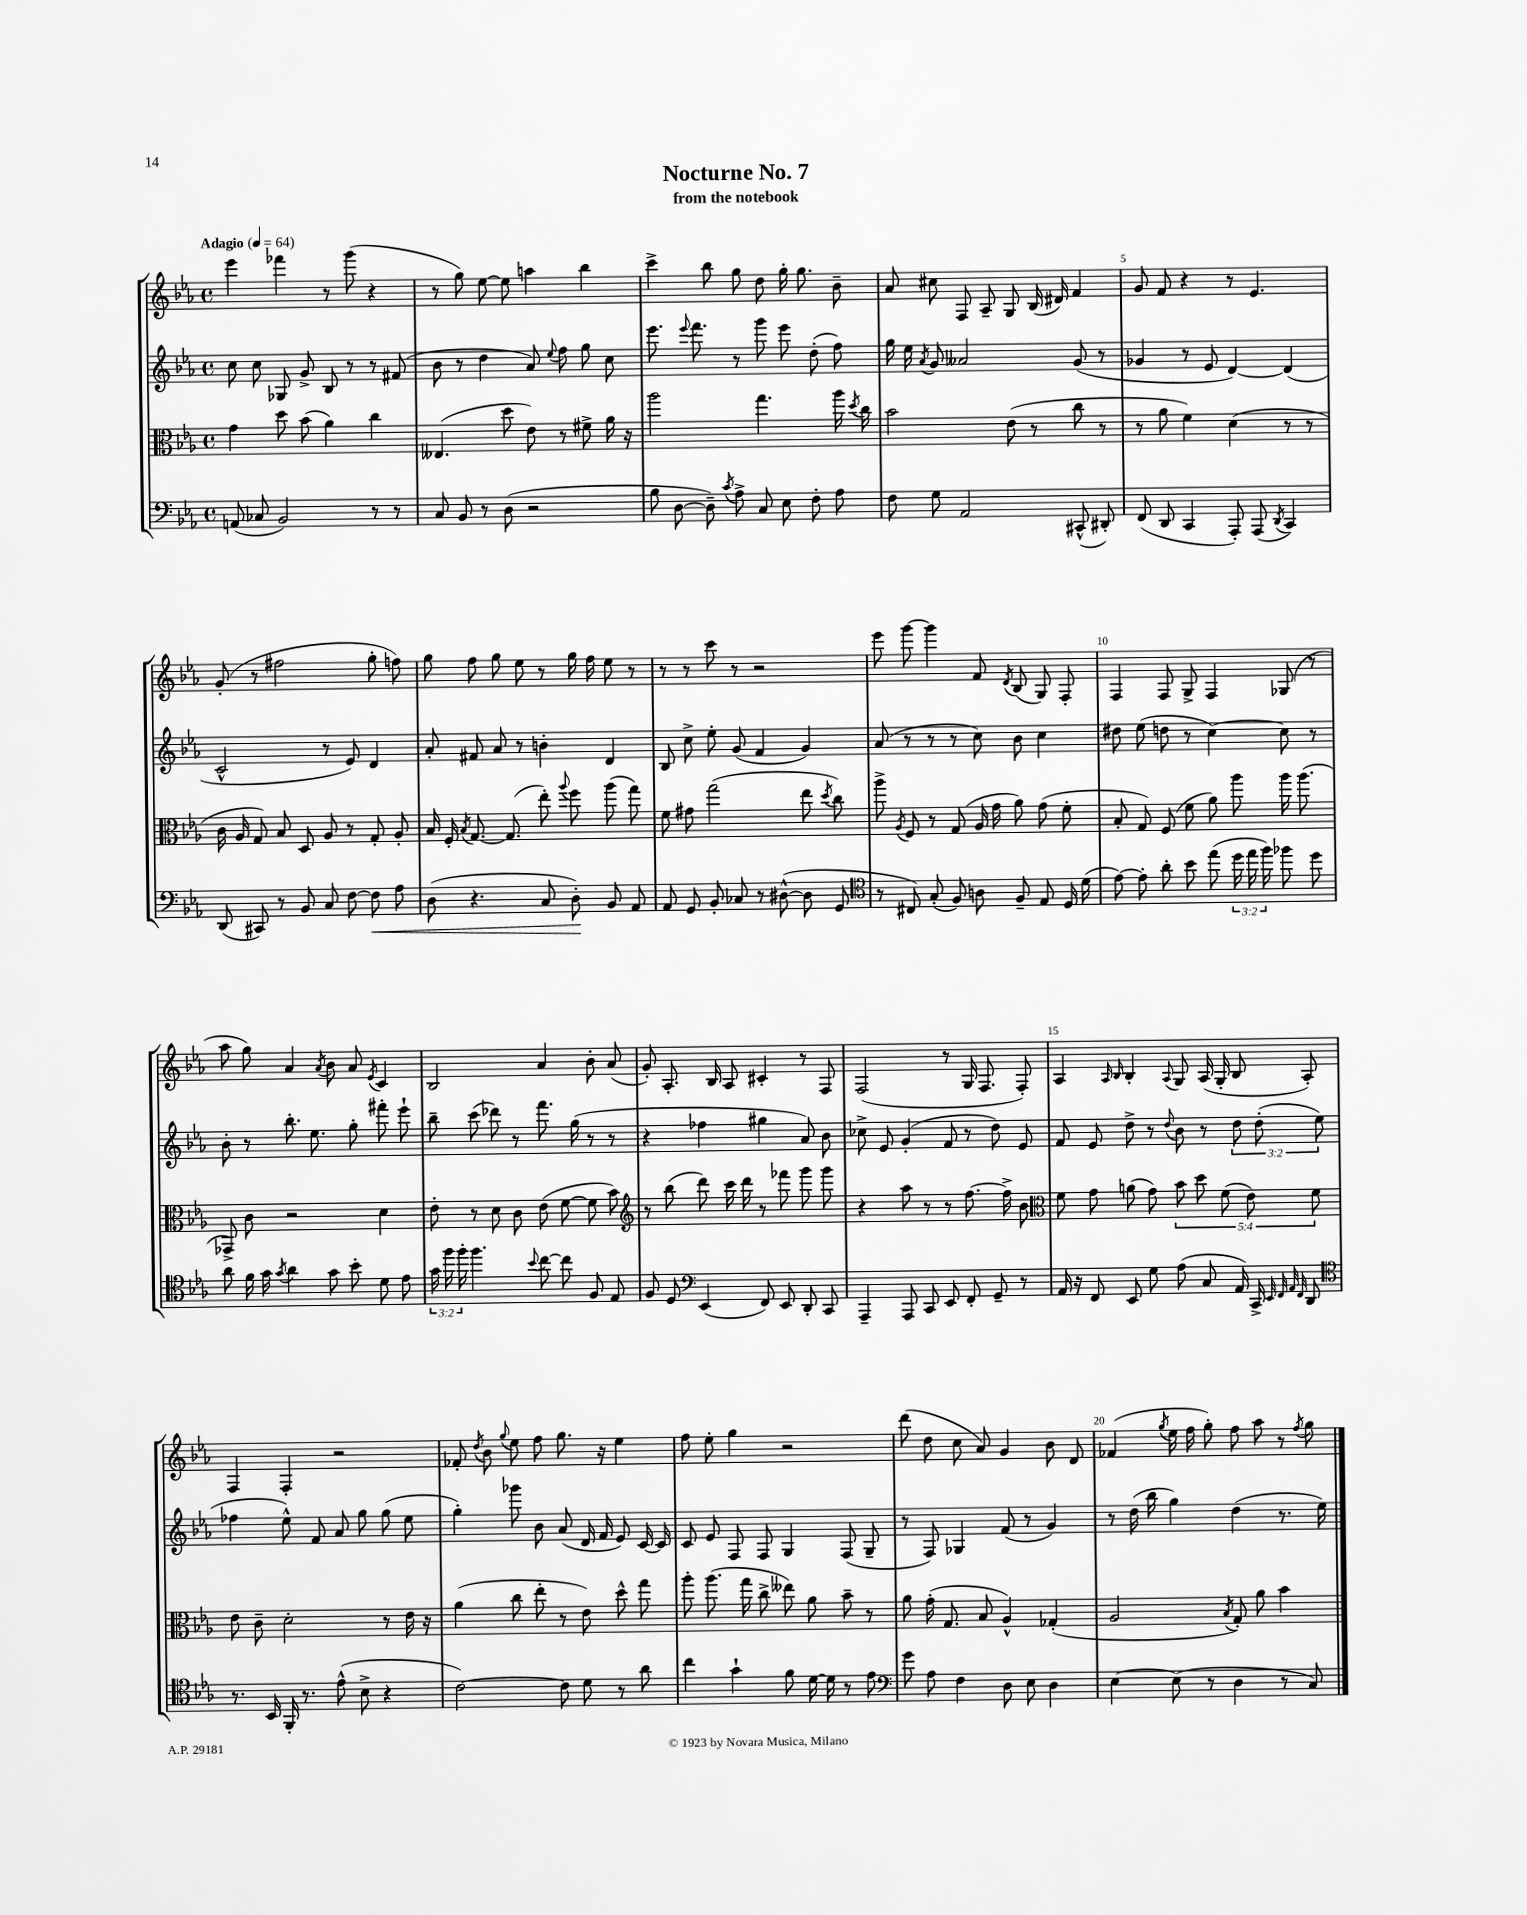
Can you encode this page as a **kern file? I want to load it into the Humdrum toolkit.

**kern	**kern	**kern	**kern
*staff4	*staff3	*staff2	*staff1
*clefF4	*clefC3	*clefG2	*clefG2
*k[b-e-a-]	*k[b-e-a-]	*k[b-e-a-]	*k[b-e-a-]
*M4/4	*M4/4	*M4/4	*M4/4
*met(c)	*met(c)	*met(c)	*met(c)
*MM64	*MM64	*MM64	*MM64
(8AA/	4g\	8cc\	4eee-\
8C-/	.	8cc\	.
2BB-/)	8dd\	8G-/	4fff-\
.	(8b-\	8g^/	.
.	4a-\)	8B-/	8r
.	.	8r	(8ggg\
8r	4cc\	8r	4r
8r	.	(8f#/	.
=	=	=	=
8C/	(4.E--/	8b-\	8r
8BB-/	.	8r	8gg\)
8r	.	4dd\	[8ee-\
(8D\	8dd\	.	8ee-\]
2r	8e-\)	8a-/)	4aa\
.	.	8qqee-/	.
.	8r	8ff\	.
.	8f#^\	8gg\	4bb-\
.	16a-\	8cc\	.
.	16r	.	.
=	=	=	=
8B-\	2aa-\	8.eee-\	4ccc^\
[8D\	.	.	.
.	.	8qqeee-/	.
.	.	8.fff\	.
8D~\])	.	.	8bb-\
8qc/	.	.	.
8A-^\	.	8r	8gg\
8C/	4.gg\	8ggg\	8dd\
8E-\	.	8eee-\	16gg'\
.	.	.	8.gg\
8F'\	.	(8dd'\	.
8A-\	16aa-\	8ff\)	8b-~\
.	8qdd/	.	.
.	16cc\	.	.
=	=	=	=
8F\	2b-\	16gg\	8a-/
.	.	16ee-\	.
.	.	8qa-/	.
8G\	.	8g/	8cc#\
2AA-/	.	2a--/	8F/
.	.	.	8A-~/
.	(8e-\	.	8G/
.	8r	.	(16B-/
.	.	.	16d#/)
(8CC#^^/	8cc\	(8g/	4f/
8DD#'/)	8r	8r	.
=	=	=	=
(8FF/	8r	4g-/	8g/
8DD/	8a-\	.	8f/
4CC/	4f\)	8r	4r
.	.	8e-/	.
8AAA-'/)	(4d\	[4d/)	8r
(8AAA-/	.	.	4.e-/
8qDD/	.	.	.
4CC/)	8r	(4d/]	.
.	8r	.	.
=	=	=	=
(8DD/	16c\	2c^^/	(8g'/
.	16A-/	.	.
8CC#/)	8G/)	.	8r
8r	8B-/	.	2ff#\
8BB-/	8D/	.	.
8C/	8A-/	8r	.
[8F\	8r	8e-/)	.
8F\]	8G'/	4d/	8gg'\
8A-\	8A-'/	.	8ff\)
=	=	=	=
(8D\	16B-/	8a-'/	8gg\
.	16F'/	.	.
.	8qB-/	.	.
4.r	[8.G/	8f#/	8ff\
.	.	8a-/	8gg\
.	(8.G/]	.	.
.	.	8r	8ee-\
8C/	8ee-'\)	4b'\	8r
.	8qqaa-/	.	.
8D'\)	8ff\	.	16gg\
.	.	.	16ff\
8BB-/	(8aa-\	4d/	8ee-\
8AA-/	8gg\)	.	8r
=	=	=	=
8AA-/	8f\	8B-/	8r
8GG/	8g#\	8cc^\	8r
8BB-'/	(2gg\	8ee-'\	8ccc\
8C-/	.	(8g/	8r
8r	.	4f/	2r
([8D#^^\	.	.	.
8D#\]	8ee-\	4g/)	.
.	8qdd/	.	.
8GG/	8cc\)	.	.
=	=	=	=
*clefC4	*	*	*
8r	8aa-^\	(8a-/	8eee-\
.	8qA-/	.	.
8C#/)	8F/	8r	[8ggg\
(8G'/	8r	8r	4ggg\]
8F/)	(8G/	8r	.
8A\	16A-/	8cc\)	8f/
.	16g\	.	.
.	.	.	8qd/
8F~/	8a-\)	8b-\	(8B-/
8E-/	(8g\	4cc\	8G/)
16D/	8f'\	.	8F'/
(16d\	.	.	.
=	=	=	=
[8e-\)	8B-'/	8dd#\	4F/
8e-'\]	8G/)	(8ee-\	.
8a-'\	(8F/	8dd\	8F/
8b-\	8f\	8r	8G^/
(8ee-\	8a-\)	[4cc\)	4F/
24dd\	8aa-\	.	.
24ee-\	.	.	.
24ff\)	.	.	.
8ff-\	16aa-\	8cc\]	(8G-/
.	(8.aa-\	.	.
8dd\	.	8r	8r
=	=	=	=
8a-\	8GG-^/)	8b-'\	8aa-\
16f\	8c\	8r	8gg\)
16g\	.	.	.
8qg/	.	.	.
4a-\	2r	8.bb-'\	4a-/
.	.	8.ee-\	.
.	.	.	8qa-/
8g\	.	.	8b-\
8b-'\	.	8gg'\	8a-/
.	.	.	8qe-/
8d\	4d\	8fff#'\	4c/
8e-\	.	8eee-`\	.
=	=	=	=
24g\	8e-'\	8bb-~\	2B-/
24ff\	.	.	.
24ff'\	.	.	.
4.ff\	8r	(8ccc\	.
.	8d\	8ddd-\)	.
.	8c\	8r	.
8qqb-/	.	.	.
[8cc\	(8e-\	8.fff\	4a-/
8cc\]	[8f\	.	.
.	.	(16gg\	.
8F/	8f\]	8r	8b-'\
8E-/	8b-\)	8r	(8a-/
=	=	=	=
*	*clefG2	*	*
8F/	8r	4r	8g'/)
8D/	(8bb-\	.	8.A-'/
*clefF4	*	*	*
(4EE-/	8ddd\)	4ff-\	.
.	.	.	16B-/
.	16ccc\	.	8A-/
.	16ddd\	.	.
8FF/)	8r	4gg#\	4c#'/
8EE-/	8fff-\	.	.
8DD'/	8ggg\	8a-/)	8r
8CC/	8ggg\	8b-\	8F/
=	=	=	=
4AAA-~/	4r	8cc-^\	(2F/
.	.	8e-/	.
8AAA-/	8aa-\	(4g'/	.
8CC/	8r	.	.
8EE-/	8r	8f/	8r
8FF'/	[8.ff\	8r	16G/
.	.	.	8.F/
8GG~/	.	8dd\)	.
.	16ff^\]	.	.
8r	8b-\	8e-/	8F'/)
=	=	=	=
*	*clefC3	*	*
16AA-/	8f\	8f/	4A-/
16r	.	.	.
8FF/	8g\	8e-/	.
.	.	.	16qqA-/
.	.	.	16qqB-/
8EE-/	(8a\	8dd^\	4B-'/
8G\	8g\)	8r	.
.	.	8qqdd/	8qqA-/
(8A-\	10b-\	8b-\	8G/
.	10dd\	.	.
8C/	.	8r	(16A-/
.	.	.	16G'/
.	(10f\	.	.
16AA-/)	.	12dd\	8B-/
.	10e-\)	.	.
16CC^/	.	.	.
.	.	(12dd'\	.
32qqEE-/	.	.	.
32qqFF/	.	.	.
32qqAA-/	.	.	.
32qqFF/	.	.	.
8DD/	.	.	8A-'/)
.	10f\	.	.
.	.	12ee-\	.
=	=	=	=
*clefC4	*	*	*
8.r	8e-\	4ff-\	4F/
.	8c~\	.	.
16BB-/	.	.	.
16FF'/	2d'\	8ee-^^\)	4F'/
8.r	.	.	.
.	.	8f/	.
(8e-^^\	.	8a-/	2r
8B-^\	.	8gg\	.
4r	8r	(8gg\	.
.	16e-\	8ee-\	.
.	16r	.	.
=	=	=	=
[2c\)	(4a-\	4gg'\)	8f-'/
.	.	.	8qdd/
.	.	.	8b-\
.	.	.	8qqgg/
.	8cc\	8ggg-\	8ee-\
.	8ee-'\	8b-\	8ff\
8c\]	8r	(8a-/	8.gg\
8d\	8e-\)	16d/	.
.	.	16f/	16r
8r	8dd^^\	8e-/)	4ee-\
8a-\	8gg\	[16c/	.
.	.	16c/]	.
=	=	=	=
4cc\	8aa-'\	8c/	8ff\
.	(8.aa-\	8e-/	8ee-'\
4g`\	.	8F/	4gg\
.	16gg\	.	.
.	8cc^\	8F/	.
8f\	8ee--\)	4G/	2r
[16d\	8a-\	.	.
16d\]	.	.	.
8r	8b-~\	(8F/	.
8e-\	8r	8G~/	.
=	=	=	=
*clefF4	*	*	*
8g\	8a-\	8r	(8ddd\
8A-\	(16g'\	8F/)	8dd\
.	8.G/	.	.
4F\	.	4G-/	8cc\
.	8B-/	.	8a-/)
8D\	4A-^^/)	(8f/	4g/
8E-\	.	8r	.
4D\	(4G-'/	4g/)	8b-\
.	.	.	8d/
=	=	=	=
[4E-\	2A-/	8r	(4f-/
.	.	(16dd\	.
.	.	16bb-\	.
.	.	.	8qgg/
(8E-\]	.	4gg\)	16ee-\
.	.	.	16ff\
8r	.	.	8gg'\)
.	8qB-/	.	.
4D\	8G'/)	(4dd\	8ff\
.	8a-\	.	8aa-\
8r	4b-\	8.r	8r
.	.	.	8qff/
8C/)	.	.	8gg\
.	.	16ee-\)	.
==	==	==	==
*-	*-	*-	*-
